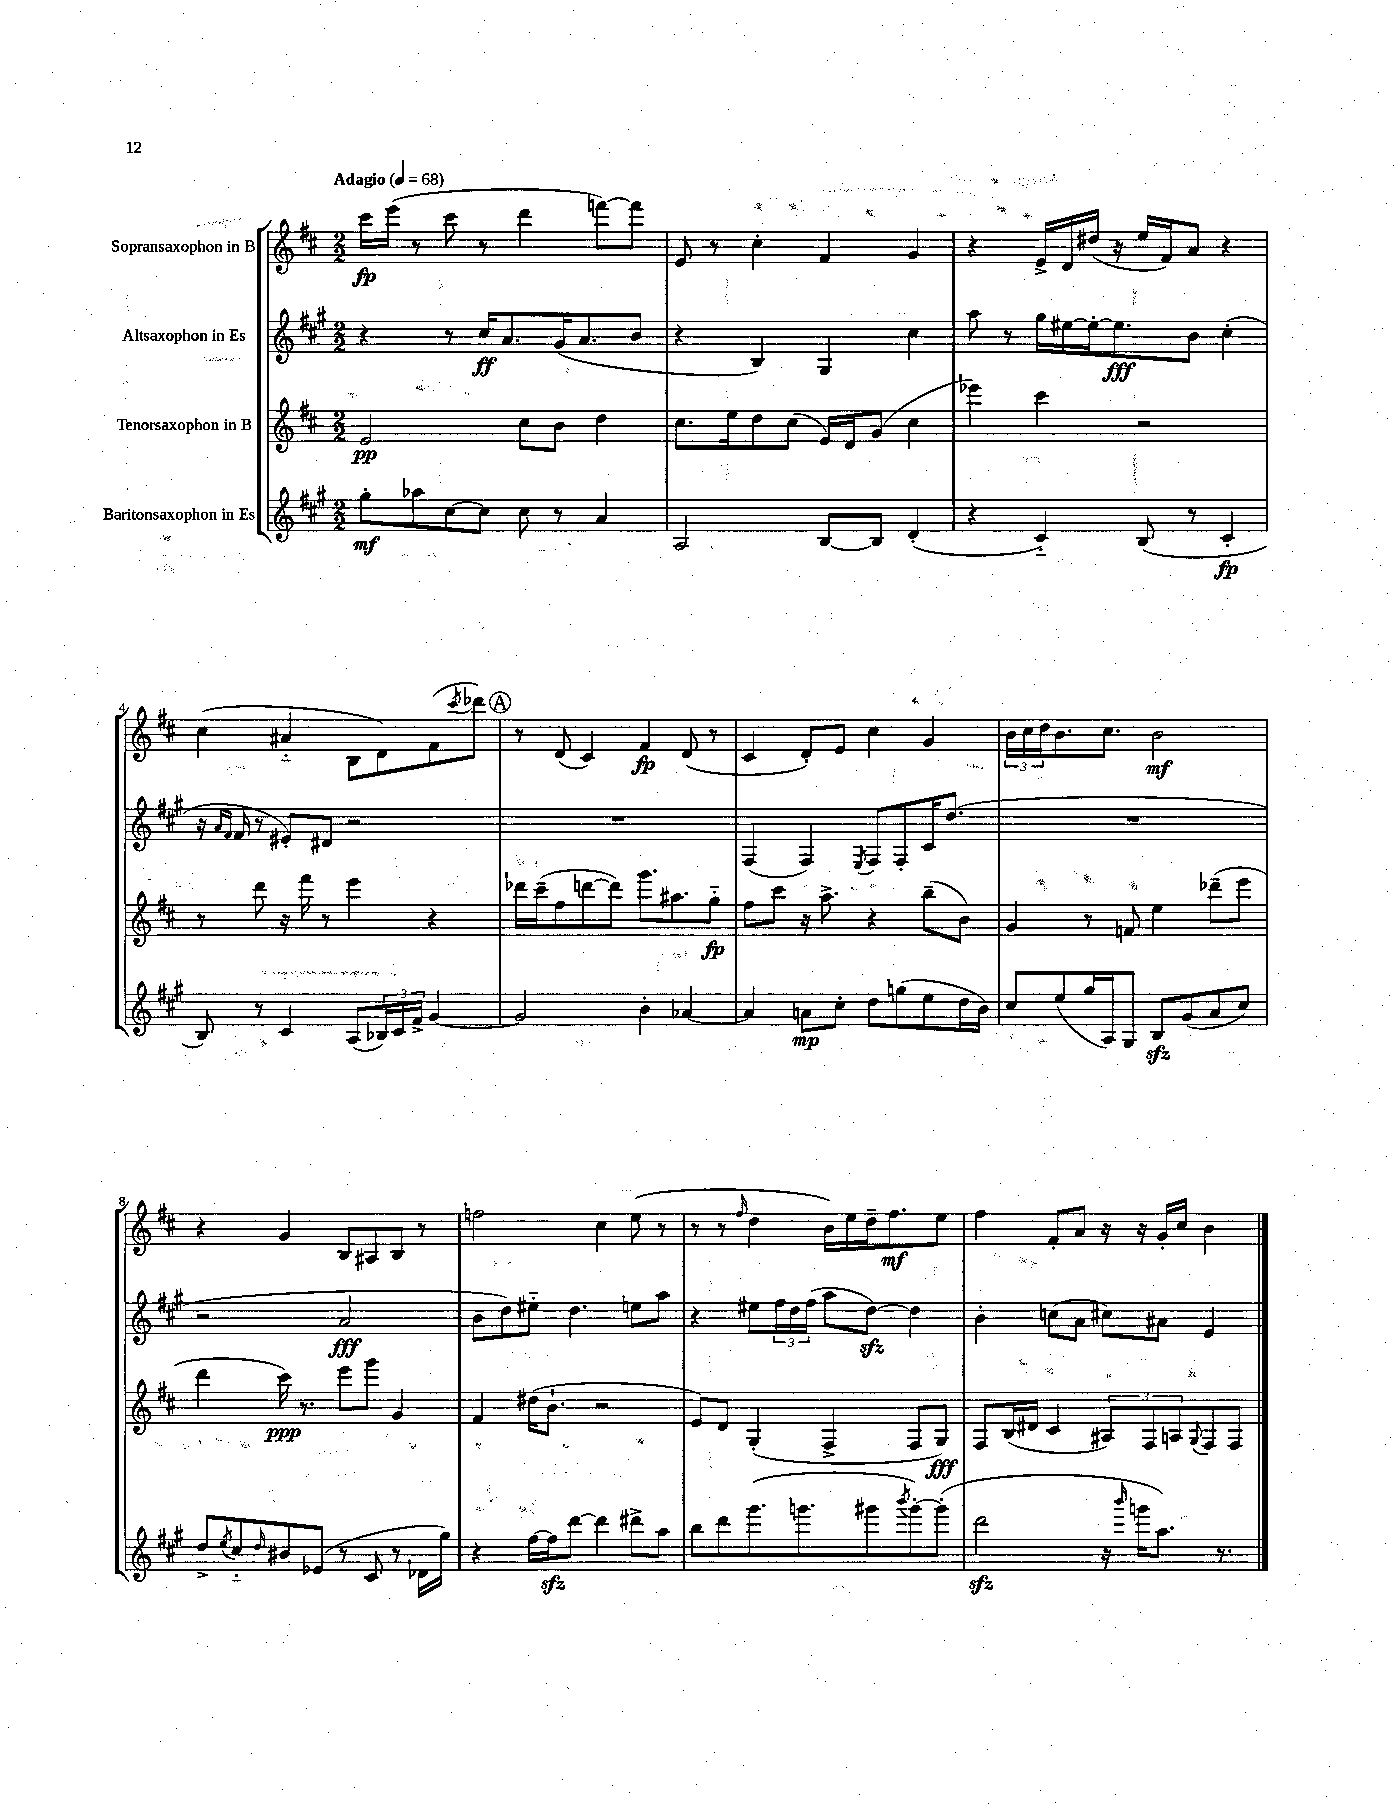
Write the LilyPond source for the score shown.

<<
\new StaffGroup <<
\new Staff = "s0" \with { instrumentName = "Sopransaxophon in B" } {
    \clef treble \key d \major \numericTimeSignature \time 2/2 \tempo "Adagio" 4 = 68
    cis'''16\fp e'''16( r8 cis'''8 r8 d'''4 f'''8~) f'''8 |
    e'8 r8 cis''4-. fis'4 g'4 |
    r4 e'16-> d'16 dis''16( r16 e''16 fis'16) a'8 r4 |
    cis''4( ais'4-_ b8 d'8) fis'8( \acciaccatura { cis'''8 } des'''8) |
    \mark \markup { \circle "A" } r8 d'8( cis'4) fis'4\fp d'8( r8 |
    cis'4 d'8-.) e'8 cis''4 g'4 |
    \tuplet 3/2 { b'16 cis''16 d''16 } b'8. cis''8. b'2\mf |
    r4 g'4 b8 ais8 b8 r8 |
    f''2 cis''4 e''8( r8 |
    r8 r8 \grace { fis''16 } d''4 b'16) e''16 d''16-- fis''8.\mf e''8 |
    fis''4 fis'8-. a'8 r16 r16 g'16-. cis''16 b'4 \bar "|." |
}
\new Staff = "s1" \with { instrumentName = "Altsaxophon in Es" } {
    \clef treble \key a \major \numericTimeSignature \time 2/2
    r4 r8 cis''16\ff a'8. gis'16( a'8. b'8 |
    r4 b4) gis4 cis''4 |
    a''8 r8 gis''16 eis''16~ eis''16~-. eis''8.\fff b'8 cis''4-.( |
    r16 \grace { a'16 fis'16 } fis'16 r8 eis'8-.) dis'8 r2 |
    \mark \markup { \circle "A" } R1 |
    fis4( fis4) \acciaccatura { e8 } fis8 fis8-. cis'16 d''8.( |
    R1 |
    r2 a'2\fff |
    b'8 d''8) eis''8-_ d''4. e''8 a''8 |
    r4 eis''8 \tuplet 3/2 { fis''16 d''16 fis''16( } a''8 d''8~\sfz) d''4 |
    b'4-. c''8( a'8 cis''8) ais'8 e'4 \bar "|." |
}
\new Staff = "s2" \with { instrumentName = "Tenorsaxophon in B" } {
    \clef treble \key d \major \numericTimeSignature \time 2/2
    e'2\pp cis''8 b'8 d''4 |
    cis''8. e''16 d''8 cis''8( e'16) d'16 g'8( cis''4 |
    ees'''4) cis'''4 r2 |
    r8 d'''8 r16 fis'''16 r8 e'''4 r4 |
    \mark \markup { \circle "A" } des'''16 cis'''16--( fis''8 d'''8~ d'''8) g'''8. ais''8. g''8-_\fp |
    fis''8 cis'''8 r16 a''8.-> r4 b''8--( b'8) |
    g'4 r8 f'8 e''4 des'''8--( e'''8 |
    d'''4 cis'''16\ppp) r8. e'''8 g'''8 g'4 |
    fis'4 dis''16( b'8.-! r2 |
    e'8) d'8 g4-.( fis4-> fis8 g8\fff) |
    fis8 b16( dis'16 cis'4 \tuplet 3/2 { ais8) fis8 a8 } \appoggiatura { g8 } fis8 fis8 \bar "|." |
}
\new Staff = "s3" \with { instrumentName = "Baritonsaxophon in Es" } {
    \clef treble \key a \major \numericTimeSignature \time 2/2
    gis''8-.\mf aes''8 cis''8~ cis''8 cis''8 r8 a'4 |
    a2 b8~ b8 d'4-.( |
    r4 cis'4-_) b8( r8 cis'4-.\fp |
    b8) r8 cis'4 a8( \tuplet 3/2 { bes16) cis'16 fis'16-> } gis'4~ |
    \mark \markup { \circle "A" } gis'2 b'4-. aes'4~ |
    aes'4 a'8\mp cis''8-. d''8 g''8( e''8 d''16 b'16) |
    cis''8 e''8( gis''16 a16) gis8 b8\sfz gis'8( a'8 cis''8) |
    d''8-> \acciaccatura { e''8 } cis''8-_ \grace { d''16 } bis'8 ees'8( r8 cis'8 r8 des'16 gis''16) |
    r4 fis''16~ fis''16\sfz d'''8~ d'''4 dis'''8-> a''8 |
    b''8 d'''8 gis'''8.( g'''8. gis'''8 \acciaccatura { b'''8 } gis'''8~-.) gis'''8-.( |
    d'''2\sfz r16 \grace { b'''16 } g'''16 a''8.) r8. \bar "|." |
}
>>
>>
